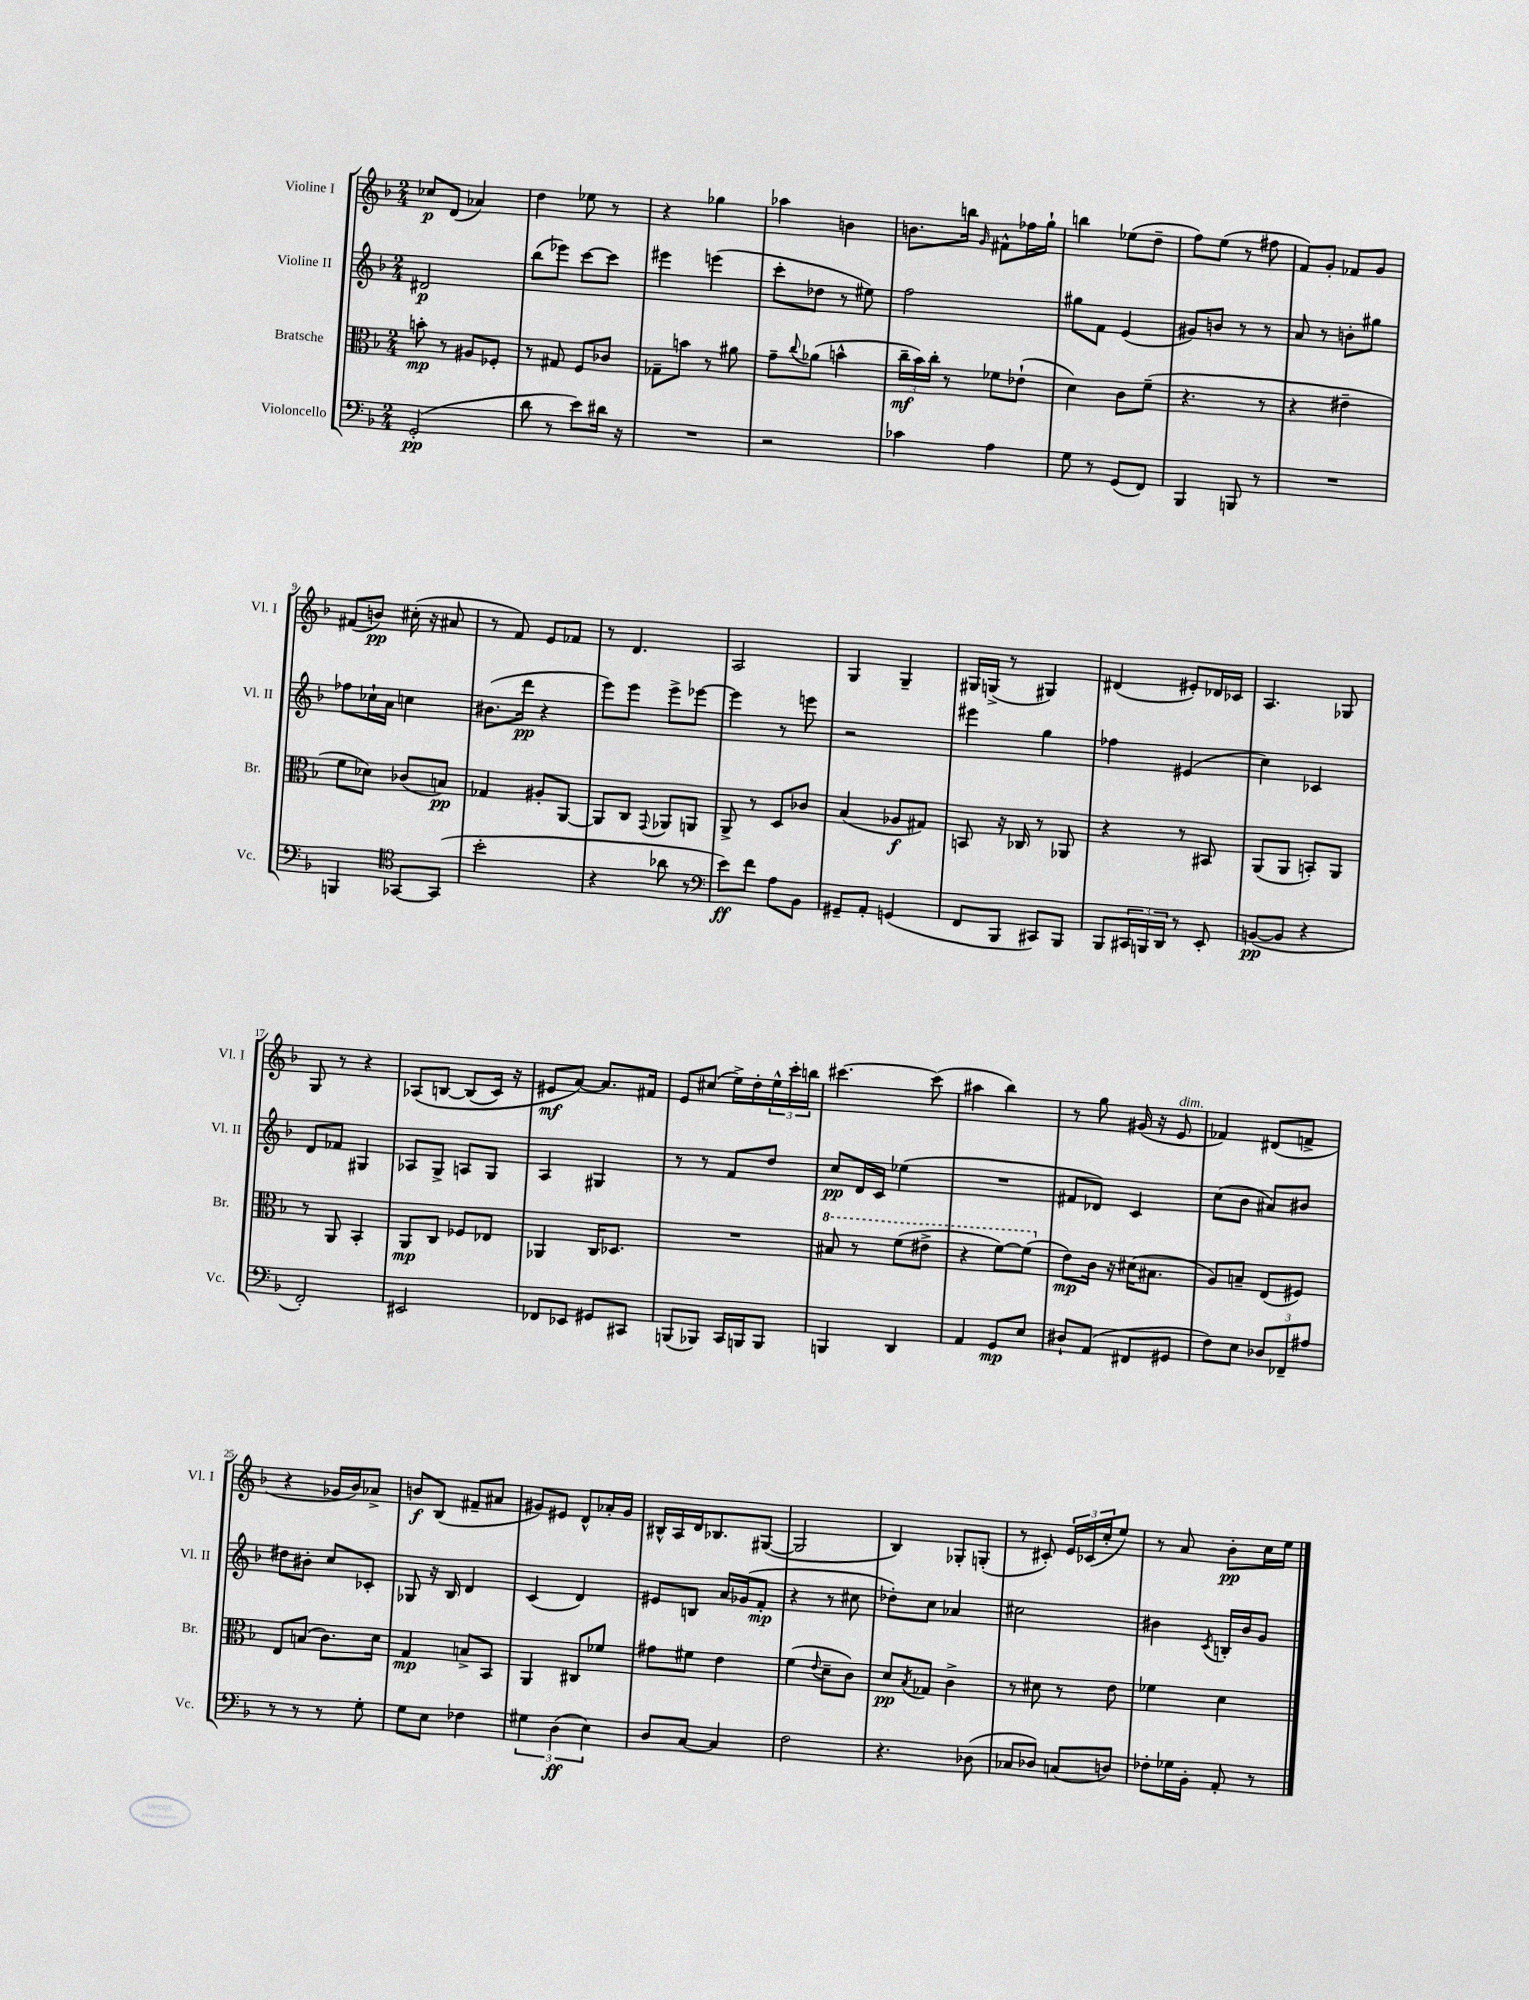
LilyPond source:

<<
\new StaffGroup <<
\new Staff = "s0" \with { instrumentName = "Violine I" shortInstrumentName = "Vl. I" } {
    \clef treble \key f \major \numericTimeSignature \time 2/4
    ces''8\p d'8( aes'4) |
    d''4 ees''8 r8 |
    r4 ges''4 |
    aes''4 b'4 |
    b'8. b''16 \grace { g'16 } fis'8-^ fes''16 g''16-! |
    b''4 ees''8( d''8-- |
    f''8) e''8( r8 fis''8 |
    f'8) g'8-. fes'8 g'8 |
    fis'8( b'8\pp) cis''16-.( r16 ais'8 |
    r8 f'8) e'8 fes'8 |
    r8 d'4. |
    a2 |
    g4 g4-- |
    gis16 g16->( r8 gis4) |
    dis'4( eis'8-.) des'16 ces'16 |
    a4. ges8 |
    g8 r8 r4 |
    aes8\( b8~ b8( c'16) r16 |
    eis'8\mf a'8~\) a'8. fis'16 |
    e'8 cis''8( e''16->) d''16-. \tuplet 3/2 { e''16-^ c'''16-. b''16 } |
    cis'''4.~ cis'''8( |
    ais''4 bes''4) |
    r8 g''8 gis'16( r16 e'8^\markup { \italic "dim." } |
    fes'4) dis'8( f'8-> |
    r4 ges'16 bes'16) aes'8-> |
    b'8\f bes8( fis'8-- ais'8 |
    gis'8) eis'8 d'8-^ aes'16-. gis'16 |
    bis16-^ a16 d'16 bes8. gis8~( |
    gis2 |
    bes4) ges8-. g8-.( |
    r8 cis'8-.) \tuplet 3/2 { e'16 ces'16( c''16-. } e''8) |
    r8 a'8 bes'8-.\pp c''16 e''16 \bar "|." |
}
\new Staff = "s1" \with { instrumentName = "Violine II" shortInstrumentName = "Vl. II" } {
    \clef treble \key f \major \numericTimeSignature \time 2/4
    dis'2\p |
    bes''8( ees'''8) c'''8~ c'''8 |
    eis'''4 e'''4( |
    c'''8-. des''8 r8 eis''8) |
    f''2 |
    gis''8 f'8 e'4( |
    gis'8) b'8 r8 r8 |
    a'8 r8 b'8-. gis''8 |
    fes''8 ces''16-! a'16 c''4 |
    bis'8.( d'''16\pp r4 |
    e'''8) e'''8 e'''8-> ees'''8~ |
    ees'''4 r8 e'''8 |
    r2 |
    eis'''4 g''4 |
    fes''4 eis'4( |
    c''4) ces'4 |
    d'8 fes'8 gis4 |
    aes8 g8-> a8 g8 |
    a4 gis4 |
    r8 r8 f'8 d''8 |
    c''8\pp d'16 c'16 ees''4( |
    R2 |
    fis'8 des'8) c'4 |
    c''8( bes'8 ais'8) bis'8 |
    dis''8 bis'8-. c''8 ces'8-. |
    ges8 r16 bes16 d'4 |
    c'4( d'4) |
    eis'8 b8 a'16 ges'16( f'8-.\mp |
    r4 r8 cis''8 |
    des''8-.) c''8 aes'4 |
    cis''2 |
    bis'4 \acciaccatura { c'8 } b16-. bis'16 g'8 \bar "|." |
}
\new Staff = "s2" \with { instrumentName = "Bratsche" shortInstrumentName = "Br." } {
    \clef alto \key f \major \numericTimeSignature \time 2/4
    b'8-.\mp r8 ais8 fes8-. |
    r8 gis8 f8 ces'8 |
    ges8-- b'8 r8 ais'8 |
    g'8-- \appoggiatura { c''8 } aes'8( b'4-^ |
    \tuplet 3/2 { c''16--\mf bes'16) c''16-. } r8 fes'8 ees'8-!( |
    d'4) c'8 f'8--( |
    r4. r8 |
    r4 eis'4-- |
    f'8 des'8) ces'8( b8\pp) |
    ges4 ais8-. a,8~ |
    a,8 c8 \appoggiatura { g,8 } aes,8 a,8 |
    a,8-> r8 d8 ces'8 |
    bes4( aes8\f gis8) |
    b,8 r16 ces16 r8 aes,8 |
    r4 r8 bis,8 |
    a,8( a,8 b,8-.) a,8 |
    r8 a,8 bes,4-. |
    a,8\mp c8 fes8 ees8 |
    aes,4 c16 des8. |
    R2 |
    \ottava #1 bis'8 r8 f''8( eis''8-> |
    r4 f''8~) f''8( \ottava #0 |
    e'8\mp) c'16 r16 dis'16( bis8. |
    a8) b8-- e8( fis8) |
    e8 b8( c'8.) d'16 |
    g4\mp b8-> bes,8 |
    a,4 cis8 fes'8 |
    gis'8 fis'8 e'4 |
    f'4( \appoggiatura { e'8 } d'8-- c'8) |
    d'8\pp \acciaccatura { bes8 } ges8 c'4-> |
    r8 dis'8 r8 e'8 |
    fes'4 d'4 \bar "|." |
}
\new Staff = "s3" \with { instrumentName = "Violoncello" shortInstrumentName = "Vc." } {
    \clef bass \key f \major \numericTimeSignature \time 2/4
    g,2-.\pp( |
    d'8 r8 e'8) dis'16 r16 |
    R2 |
    r2 |
    ces'4 a4 |
    g8 r8 g,8( f,8) |
    bes,,4 b,,8 r8 |
    R2 |
    b,,4 \clef tenor ges,8~ ges,8( |
    bes'2-. |
    r4 aes'8 r8 |
    \clef bass e'8\ff) f'8 a8 bes,8 |
    gis,8-- a,8-. g,4( |
    f,8 bes,,8 cis,8) bes,,8 |
    bes,,8 \tuplet 3/2 { cis,16 b,,16 d,16 } r8 e,8-. |
    b,8~\pp( b,8 r4 |
    f,2-.) |
    eis,2 |
    fes,8 ees,8 gis,8 cis,8 |
    b,,8( bes,,8) c,16 b,,16 b,,8 |
    b,,4 d,4 |
    a,4 g,8\mp e8 |
    dis8-! a,8( fis,8 gis,8 |
    f8) e8 \tuplet 3/2 { des8 fes,8-- ais8 } |
    r8 r8 r8 g8-. |
    g8 e8 fes4 |
    \tuplet 3/2 { gis4 d4\ff( e4) } |
    d8 c8~ c4 |
    f2 |
    r4. des8( |
    ces8 des8) c8( d8) |
    fes8-. ges16 bes,16-. a,8-. r8 \bar "|." |
}
>>
>>
